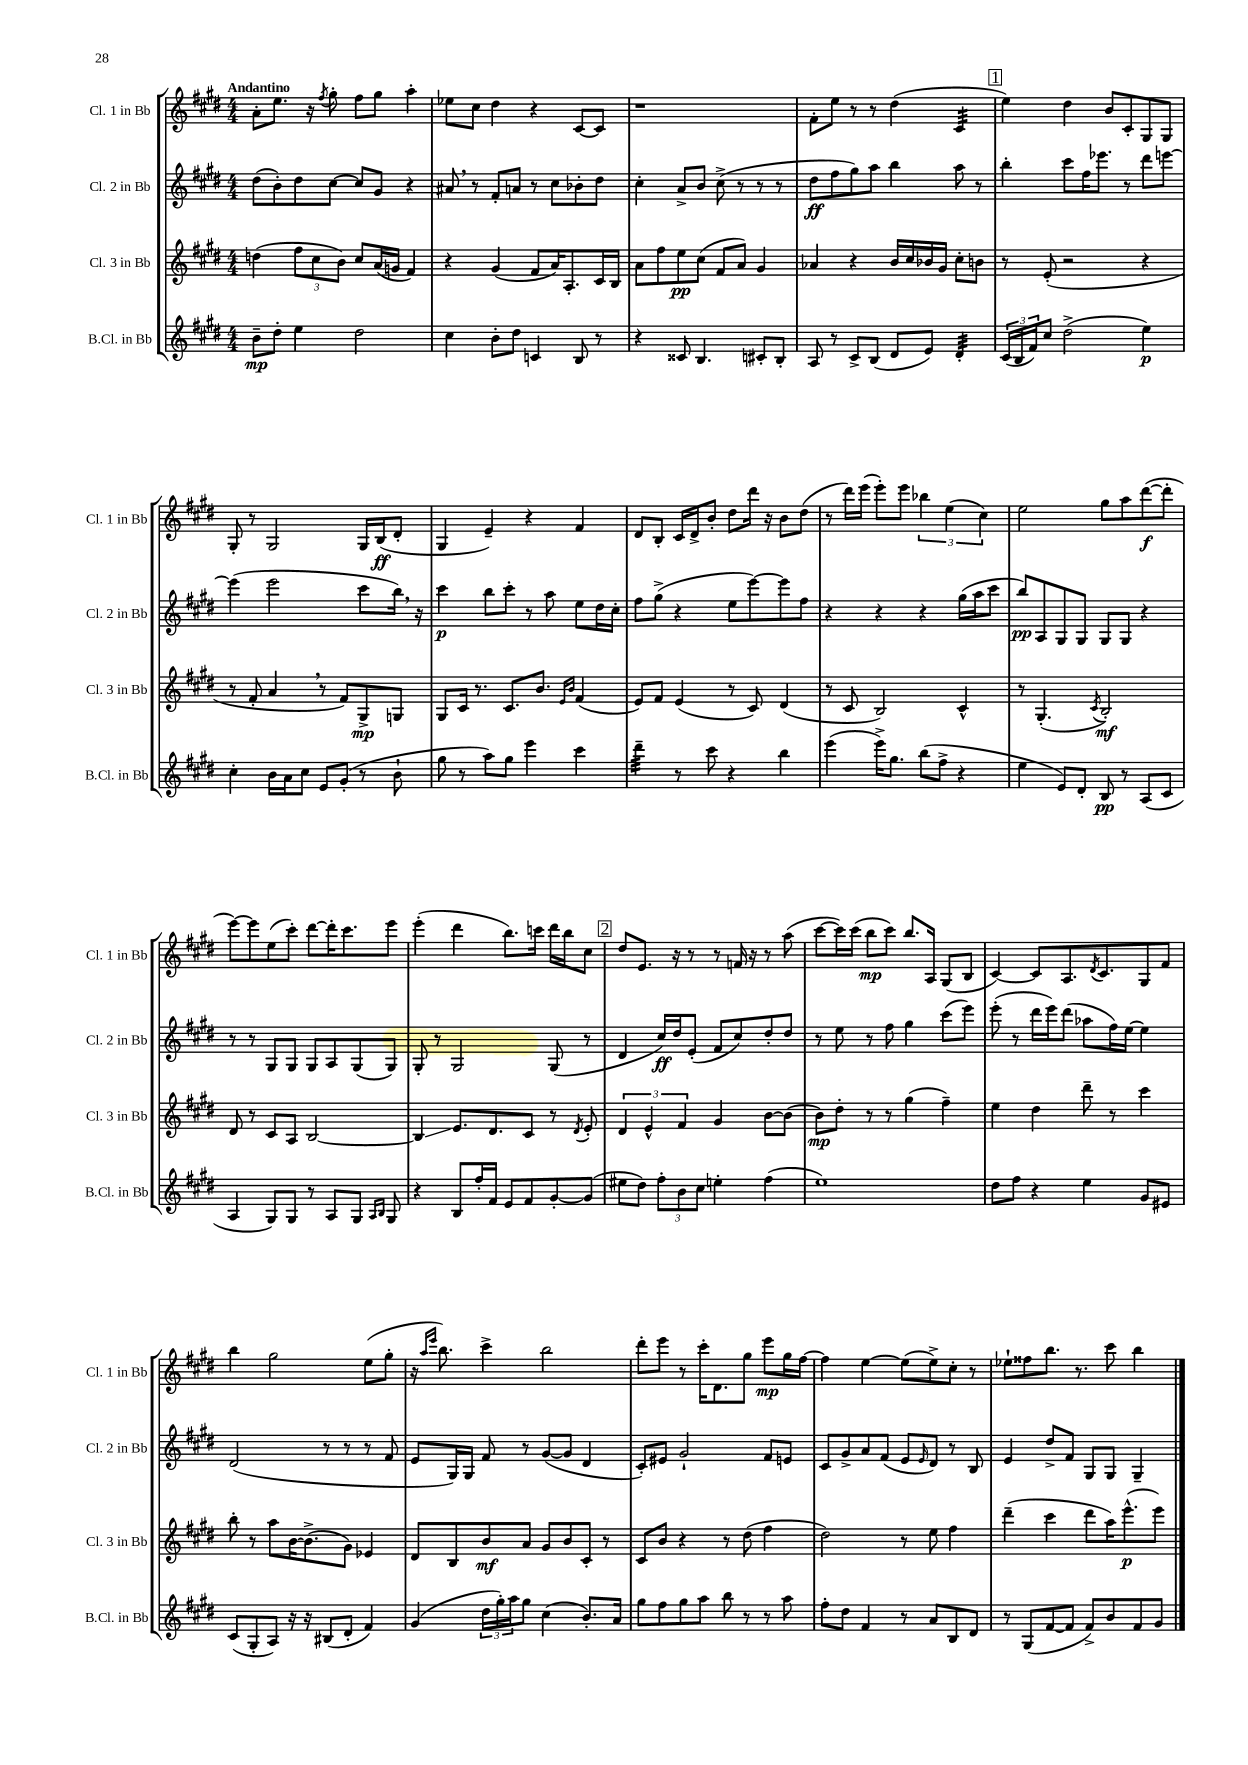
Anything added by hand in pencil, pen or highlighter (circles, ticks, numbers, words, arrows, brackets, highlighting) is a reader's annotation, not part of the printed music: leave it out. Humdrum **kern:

**kern	**kern	**kern	**kern
*staff4	*staff3	*staff2	*staff1
*clefG2	*clefG2	*clefG2	*clefG2
*k[f#c#g#d#]	*k[f#c#g#d#]	*k[f#c#g#d#]	*k[f#c#g#d#]
*M4/4	*M4/4	*M4/4	*M4/4
8b~	(4dd	(8dd#	8a'
8dd#'	.	8b')	8.ee
4ee	12ff#	8dd#	.
.	.	.	16r
.	12cc#	.	.
.	.	.	8qff#
.	.	[8cc#	8gg#'
.	12b)	.	.
2dd#	8cc#	8cc#]	8ff#
.	(16a	8g#	8gg#
.	16g	.	.
.	4f#)	4r	4aa'
=	=	=	=
4cc#	4r	8a#	8ee-
.	.	8r	8cc#
8b'	(4g#	8f#'	4dd#
8dd#	.	8a	.
4c	8f#	8r	4r
.	16a)	8cc#	.
.	8.A'	.	.
8B	.	8b-'	[8c#
8r	16c#	8dd#	8c#]
.	16B	.	.
=	=	=	=
4r	8a	4cc#'	1r
.	8ff#	.	.
8c##	8ee	8a^	.
4.B	(8cc#	8b	.
.	8f#	(8cc#^	.
.	8a)	8r	.
8c#'	4g#	8r	.
8B'	.	8r	.
=	=	=	=
8A	4a-	8dd#	8f#'
8r	.	8ff#	8ee
8c#^	4r	8gg#)	8r
(8B	.	8aa	8r
8d#	16b	4bb	(4dd#
.	16cc#	.	.
8e)	16b-	.	.
.	16g#	.	.
4d#'	8cc#'	8aa	4c#
.	8b	8r	.
=	=	=	=
(24c#	8r	4bb'	4ee)
24B	.	.	.
24f#)	.	.	.
8cc#	(8e'	.	.
(2dd#^	2r	8ccc#	4dd#
.	.	16ff#	.
.	.	8.eee-	.
.	.	.	8b
.	.	8r	8c#'
4ee)	4r	8ddd#	8G#
.	.	[8eee	8G#
=	=	=	=
4cc#'	8r	(4eee]	8G#'
.	8f#'	.	8r
16b	4a	2eee	2G#
16a	.	.	.
8cc#	.	.	.
8e	8r	.	.
(8g#'	8f#)	.	.
8r	8G#^	8ccc#	16G#
.	.	.	(16B
8b`	8G	16bb)	8d#'
.	.	16r	.
=	=	=	=
8gg#	8G#	4ccc#	4G#
8r	16c#	.	.
.	8.r	.	.
8aa)	.	8bb	4e~)
8gg#	8.c#	8ccc#'	.
4eee	.	8r	4r
.	8.b	.	.
.	.	8aa	.
.	16qqe	.	.
.	16qqb	.	.
4ccc#	(4f#	8ee	4f#
.	.	16dd#	.
.	.	16cc#'	.
=	=	=	=
4ddd#~	8e)	8ff#	8d#
.	8f#	(8gg#^	8B'
8r	(4e	4r	16c#
.	.	.	16d#^
8ccc#	.	.	8b'
4r	8r	8ee	8dd#
.	8c#)	[8eee)	16ddd#
.	.	.	16r
4bb	(4d#	8eee]	8b
.	.	8ff#	(8dd#
=	=	=	=
(4eee	8r	4r	8r
.	8c#	.	16ddd#)
.	.	.	(16eee
16eee^)	2B)	4r	8eee')
8.gg#	.	.	.
.	.	.	8eee
(8bb	.	4r	6bb-
8ff#^	.	.	.
.	.	.	(6ee
4r	4c#^^	(16gg#	.
.	.	16aa	.
.	.	.	6cc#)
.	.	8ccc#	.
=	=	=	=
4ee	8r	8bb)	2ee
.	(4.G#'	8A	.
8e)	.	8G#	.
8d#'	.	8G#	.
.	8qc#	.	.
8B	2B')	8G#	8gg#
8r	.	8G#	8aa
(8A	.	4r	([8ddd#
8c#	.	.	8ddd#']
=	=	=	=
4A	8d#	8r	[8eee)
.	8r	8r	8eee]
8G#)	8c#	8G#	(8ee
8G#	8A	8G#	8ccc#')
8r	[2B	8G#	[8ddd#
8A	.	8A	16ddd#']
.	.	.	8.ccc#
8G#	.	(8G#	.
16qqA	.	.	.
16qqB	.	.	.
8G#	.	8G#)	8eee
=	=	=	=
4r	4B]	8G#'	(4eee'
.	.	8r	.
8B	8.e	2G#	4ddd#
16ff#'	.	.	.
16f#	8.d#	.	.
8e	.	.	8.bb)
8f#	8c#	.	.
.	.	.	16ccc
[8g#'	8r	(8G#	16ddd#
.	.	.	16bb
.	8qd#	.	.
(8g#]	8e'	8r	8cc#
=	=	=	=
8ee#	6d#	4d#	8dd#
8dd#)	.	.	8.e
.	6e^^	.	.
12ff#'	.	16cc#)	.
.	.	16dd#	16r
12b	6f#	.	.
.	.	(8e'	8r
12cc#	.	.	.
4ee'	4g#	8f#	8r
.	.	8cc#)	16f
.	.	.	16r
(4ff#	[8b	8dd#'	8r
.	(8b]	8dd#	(8aa
=	=	=	=
1ee)	8b)	8r	[8ccc#
.	8dd#'	8ee	16ccc#])
.	.	.	(16ccc#
.	8r	8r	8bb
.	8r	8ff#	8ccc#)
.	(4gg#	4gg#	8.bb
.	.	.	16A
.	4ff#~)	(8ccc#	(8G#
.	.	8eee)	8B
=	=	=	=
8dd#	4ee	(8eee'	[4c#)
8ff#	.	8r	.
4r	4dd#	16ddd#	8c#]
.	.	16eee)	.
.	.	(8ddd#	8.A
4ee	8ddd#~	8aa-	.
.	.	.	8qd#
.	.	.	8.c#
.	8r	16ff#)	.
.	.	[16ee	.
8g#	4ccc#	4ee]	8G#
8e#	.	.	8f#
=	=	=	=
(8c#	8bb'	(2d#	4bb
8G#'	8r	.	.
8A)	8aa	.	2gg#
16r	[16b	.	.
16r	(8.b^]	.	.
(8B#	.	8r	.
8d#'	8g#)	8r	.
4f#)	4e-	8r	(8ee
.	.	8f#	8gg#'
=	=	=	=
(4g#	8d#	8e	16r
.	.	.	16qqaa
.	.	.	16qqeee
.	.	.	8.bb)
.	8B	16G#)	.
.	.	16G#	.
24dd#	8b	8f#	4ccc#^
24gg#')	.	.	.
24aa	.	.	.
8gg#	8a	8r	.
(4cc#	8g#	([8g#	2bb
.	8b	8g#]	.
8.b')	8c#'	4d#	.
.	8r	.	.
16a	.	.	.
=	=	=	=
8gg#	8c#	8c#')	8ddd#'
8ff#	8b	8e#	8eee
8gg#	4r	2g#`	8r
8aa	.	.	16ccc#'
.	.	.	8.d#
8bb	8r	.	.
8r	(8dd#	.	8gg#
8r	4ff#	8f#	8eee
8aa	.	8e	16gg#
.	.	.	[16ff#
=	=	=	=
8ff#'	2dd#)	8c#	4ff#]
8dd#	.	8g#^	.
4f#	.	8a	[4ee
.	.	(8f#	.
8r	8r	8e	(8ee]
.	.	16qqe	.
8a	8ee	8d#)	8ee^)
8B	4ff#	8r	8cc#'
8d#	.	8B	8r
=	=	=	=
8r	(4ddd#~	4e	8ee-`
(8G#	.	.	8ff##
[8f#	4ccc#	8dd#^	8.bb
8f#]	.	8f#	.
.	.	.	8.r
8f#^)	8ddd#	8G#	.
8b	16aa)	8G#	8ccc#
.	(8.eee^^	.	.
8f#	.	4G#~	4bb
8g#	8eee)	.	.
==	==	==	==
*-	*-	*-	*-
